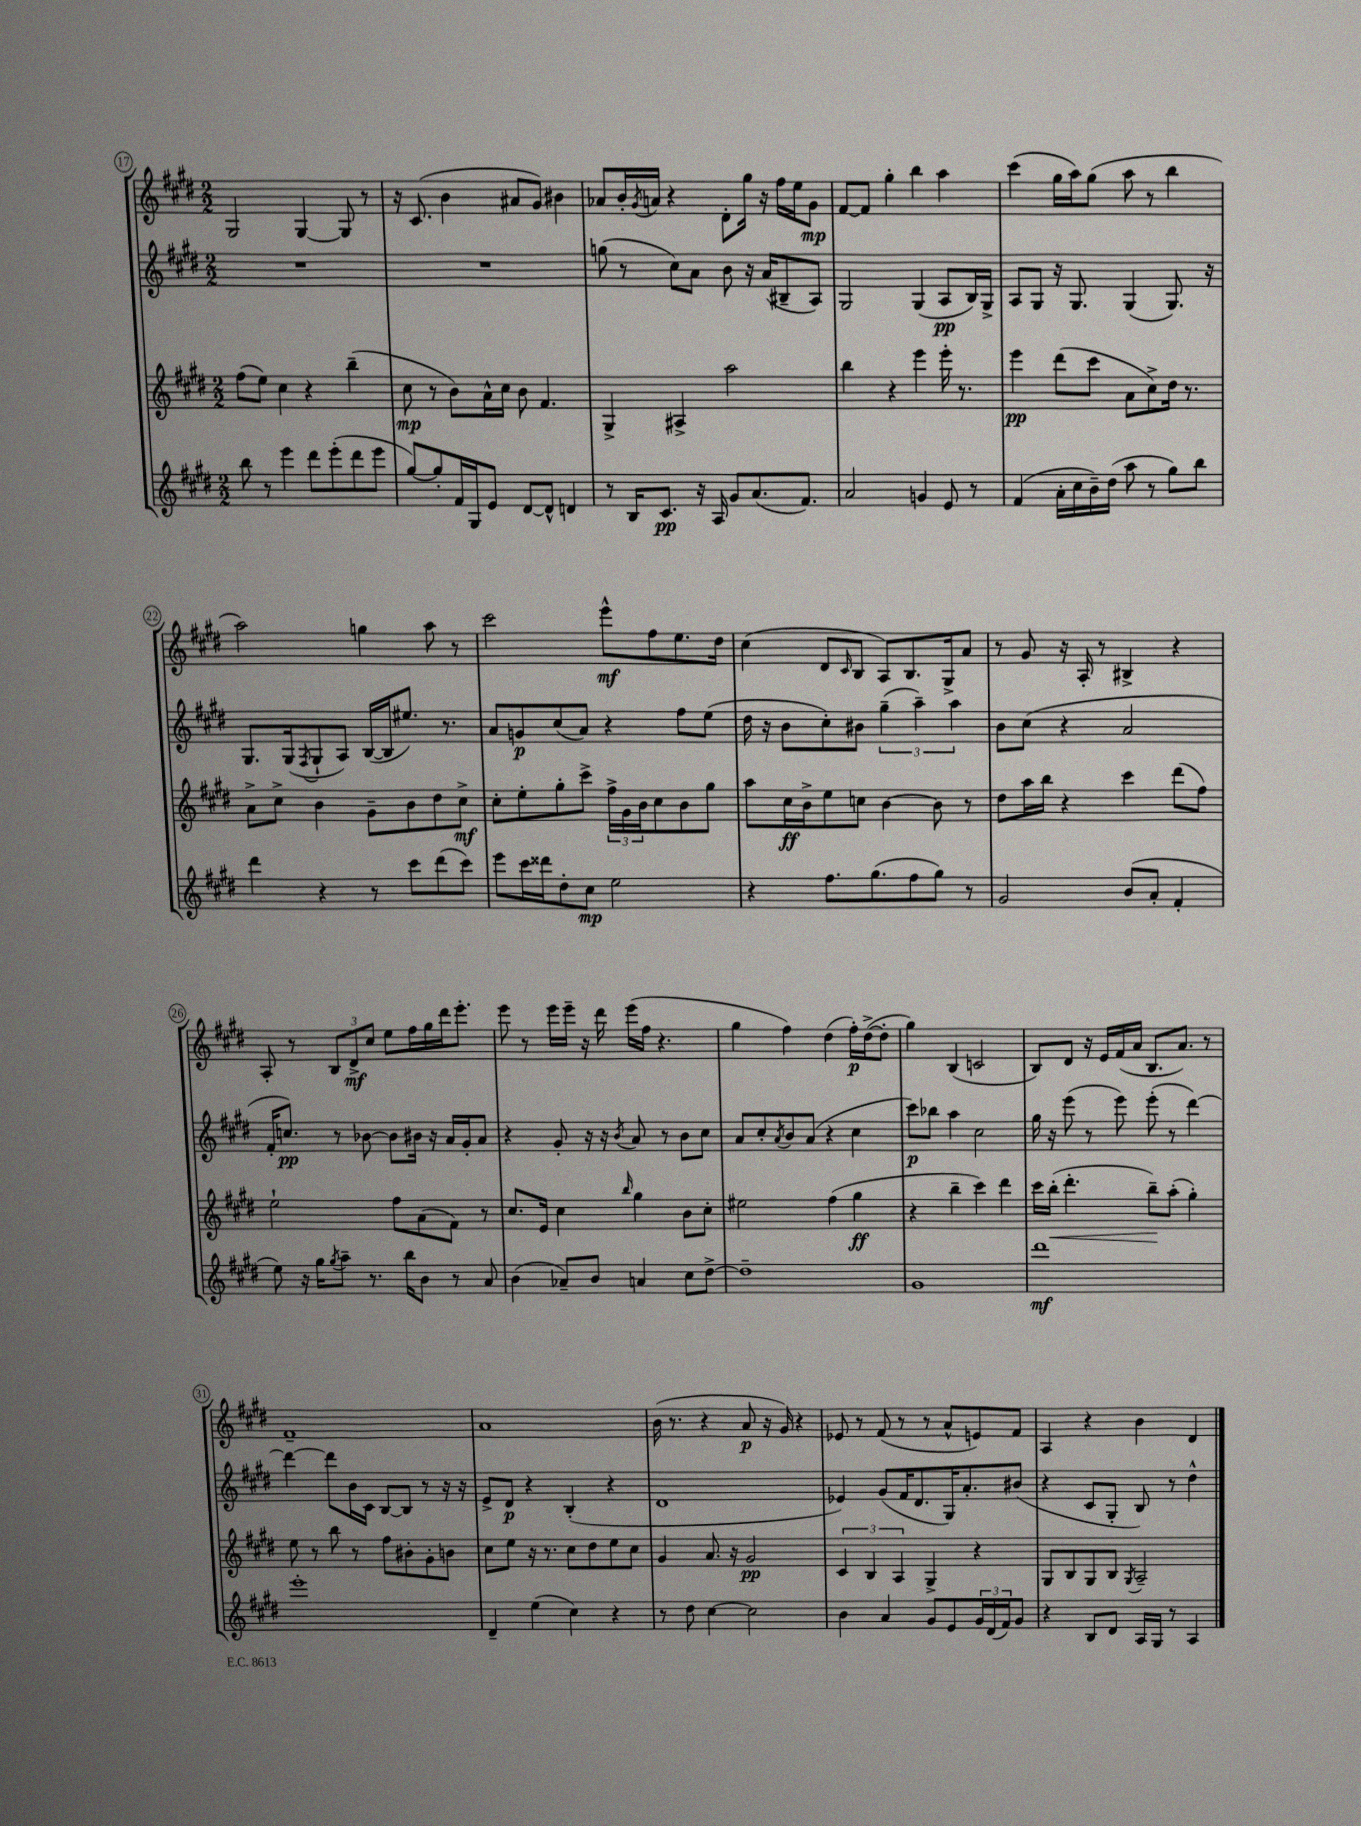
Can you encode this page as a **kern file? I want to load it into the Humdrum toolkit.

**kern	**kern	**kern	**kern
*staff4	*staff3	*staff2	*staff1
*clefG2	*clefG2	*clefG2	*clefG2
*k[f#c#g#d#]	*k[f#c#g#d#]	*k[f#c#g#d#]	*k[f#c#g#d#]
*M2/2	*M2/2	*M2/2	*M2/2
8bb	(8ff#	1r	2G#
8r	8ee)	.	.
4eee	4cc#	.	.
8ddd#	4r	.	[4G#
(8eee'	.	.	.
8ddd#	(4bb~	.	8G#]
8eee	.	.	8r
=	=	=	=
[8gg#)	8cc#	1r	16r
.	.	.	(8.c#
8gg#']	8r	.	.
16f#	8b)	.	4b
16G#	.	.	.
8e	16a^^	.	.
.	16cc#	.	.
[8d#	8b	.	8a#
8d#^^]	4.f#	.	8g#)
4d	.	.	4b#
=	=	=	=
8r	4G#^	(8gg	8a-
16B	.	8r	16b'
.	.	.	8qg#
8.c#	.	.	16a
.	4A#^	8cc#)	4r
16r	.	8a	.
16A	.	.	.
8g#	2aa	8b	8d#'
(8.a	.	16r	16gg#
.	.	(16a	16r
.	.	8B#~	16ff#
8.f#)	.	.	16ee
.	.	8A)	8g#
=	=	=	=
2a	4bb	2G#	[8f#
.	.	.	8f#]
.	4r	.	4gg#'
4g	4eee	(4G#	4bb
8e	16eee'	8A	4aa
.	8.r	.	.
8r	.	16B)	.
.	.	16G#^	.
=	=	=	=
(4f#	4eee	8A	(4ccc#
.	.	8G#	.
16a'	(8ddd#	16r	16gg#
16cc#	.	8.G#	16aa)
16b~)	8ccc#	.	(8gg#
(16dd#	.	.	.
8aa	8a	(4G#	8aa
8r	8cc#^)	.	8r
8gg#)	16dd#	8.G#)	4bb
.	8.r	.	.
8bb	.	.	.
.	.	16r	.
=	=	=	=
4ddd#	8a^	8.G#	2aa)
.	8cc#^	.	.
.	.	(16G#	.
.	.	8qF#	.
4r	4b	8G#`	.
.	.	8A)	.
8r	8g#~	([16B	4gg
.	.	16B]	.
8ccc#	8b	8.ee#)	.
(8ddd#	8dd#	.	8aa
.	.	8.r	.
8ccc#)	8cc#^	.	8r
=	=	=	=
8eee	8cc#'	8a	2ccc#
16ccc#	8ee'	8g	.
16ddd##	.	.	.
8dd#'	8gg#'	(8cc#	.
8cc#	8ccc#^	8a)	.
2ee	24ff#^	4r	8eee^^
.	24g#	.	.
.	24b	.	.
.	8cc#	.	8ff#
.	8b	8ff#	8.ee
.	8gg#	(8ee	.
.	.	.	16dd#
=	=	=	=
4r	8aa	16dd#	(4cc#
.	.	16r	.
.	16cc#	8b	.
.	16b^	.	.
8.ff#	8ee	8cc#')	8d#
.	.	.	16qqc#
.	8cc	8b#	8B
(8.gg#	.	.	.
.	[4b	(6gg#~	8A)
8ff#	.	.	8.B
.	.	6aa~)	.
8gg#)	8b]	.	.
.	.	.	16G#^
.	.	6aa	.
8r	8r	.	8a
=	=	=	=
2g#	8dd#	8b	8r
.	16aa	(8cc#	8g#
.	16bb	.	.
.	4r	4r	16r
.	.	.	16A'
.	.	.	8r
(8b	4ccc#	2a	4B#^
8a'	.	.	.
4f#'	(8ddd#	.	4r
.	8ff#)	.	.
=	=	=	=
8ee)	2ee`	16f#'	8A'
.	.	8.cc)	.
16r	.	.	8r
16gg#	.	.	.
8qgg#	.	.	.
8aa~	.	8r	12B
.	.	.	12d#^
8.r	.	[8b-	.
.	.	.	12cc#
.	8ff#	8b-]	8ee
16bb	.	.	.
8b	(8a	16b#	16ff#
.	.	16r	16gg#
8r	8f#)	16a	16ddd#
.	.	16g#'	8.eee'
8a	8r	8a	.
=	=	=	=
(4b	8.cc#	4r	8eee
.	.	.	8r
.	16e	.	.
8a-~)	4cc#	8g#'	16eee
.	.	.	16eee~
8b	.	16r	16r
.	.	16r	16ddd#
.	16qqbb	8qb	.
4a	4gg#	8a	(16eee
.	.	.	16ff#
.	.	8r	4.r
8cc#	8b	8b	.
[8dd#^	8cc#'	8cc#	.
=	=	=	=
1dd#~]	2ee#	8a	4gg#
.	.	8cc#'	.
.	.	8qa	.
.	.	8b	4ff#)
.	.	(8a	.
.	(4ff#	4r	(4dd#
.	4gg#	4cc#	16ff#')
.	.	.	([16dd#^
.	.	.	8dd#']
=	=	=	=
1g#	4r	8ccc#)	4gg#)
.	.	8bb-	.
.	4bb~	4aa	(4B
.	4ccc#)	2cc#	2c
.	4ddd#	.	.
=	=	=	=
1ddd#	16ccc#	16gg#	8B)
.	(16bb'	16r	.
.	4.ddd#'	(8eee	8d#
.	.	8r	16r
.	.	.	16e
.	.	8eee)	(16f#
.	.	.	16a
.	8bb~)	(8eee'	8.B
.	(8aa'	8r	.
.	.	.	8.a)
.	4gg#')	[4ddd#)	.
.	.	.	8r
=	=	=	=
1eee'	8ee	4ddd#_	1f#~
.	8r	.	.
.	8bb	8ddd#]	.
.	8r	16b	.
.	.	16c#	.
.	8ff#	[8B	.
.	8b#'	8B]	.
.	8g#'	8r	.
.	8b	16r	.
.	.	16r	.
=	=	=	=
4d#~	8cc#	8e^	1a
.	8ee	8d#	.
(4ee	16r	4r	.
.	8.r	.	.
4cc#)	8cc#	(4B'	.
.	8dd#	.	.
4r	8ee	4r	.
.	8cc#	.	.
=	=	=	=
8r	4g#	1d#	(16b
.	.	.	8.r
8dd#	.	.	.
[4cc#	8.a	.	4r
.	16r	.	.
2cc#]	2g#	.	8a
.	.	.	16r
.	.	.	16g#)
.	.	.	4r
=	=	=	=
4b	6c#	4e-)	8e-
.	.	.	8r
.	6B	.	.
4a	.	(8g#	(8f#
.	6A	.	.
.	.	16f#	8r
.	.	8.d#	.
8g#	4G#^	.	8r
8e	.	16G#)	8a^^
.	.	8.a'	.
24g#	4r	.	8e)
(24d#	.	.	.
24f#)	.	.	.
8g#	.	(8b#	8f#
=	=	=	=
4r	8G#	4r	4A
.	8B	.	.
8B	8G#	8c#	4r
8d#	8B	8G#'	.
.	8qG#	.	.
16A	2A~	8B)	4b
16G#	.	.	.
8r	.	8r	.
4A	.	4dd#^^	4d#
==	==	==	==
*-	*-	*-	*-
